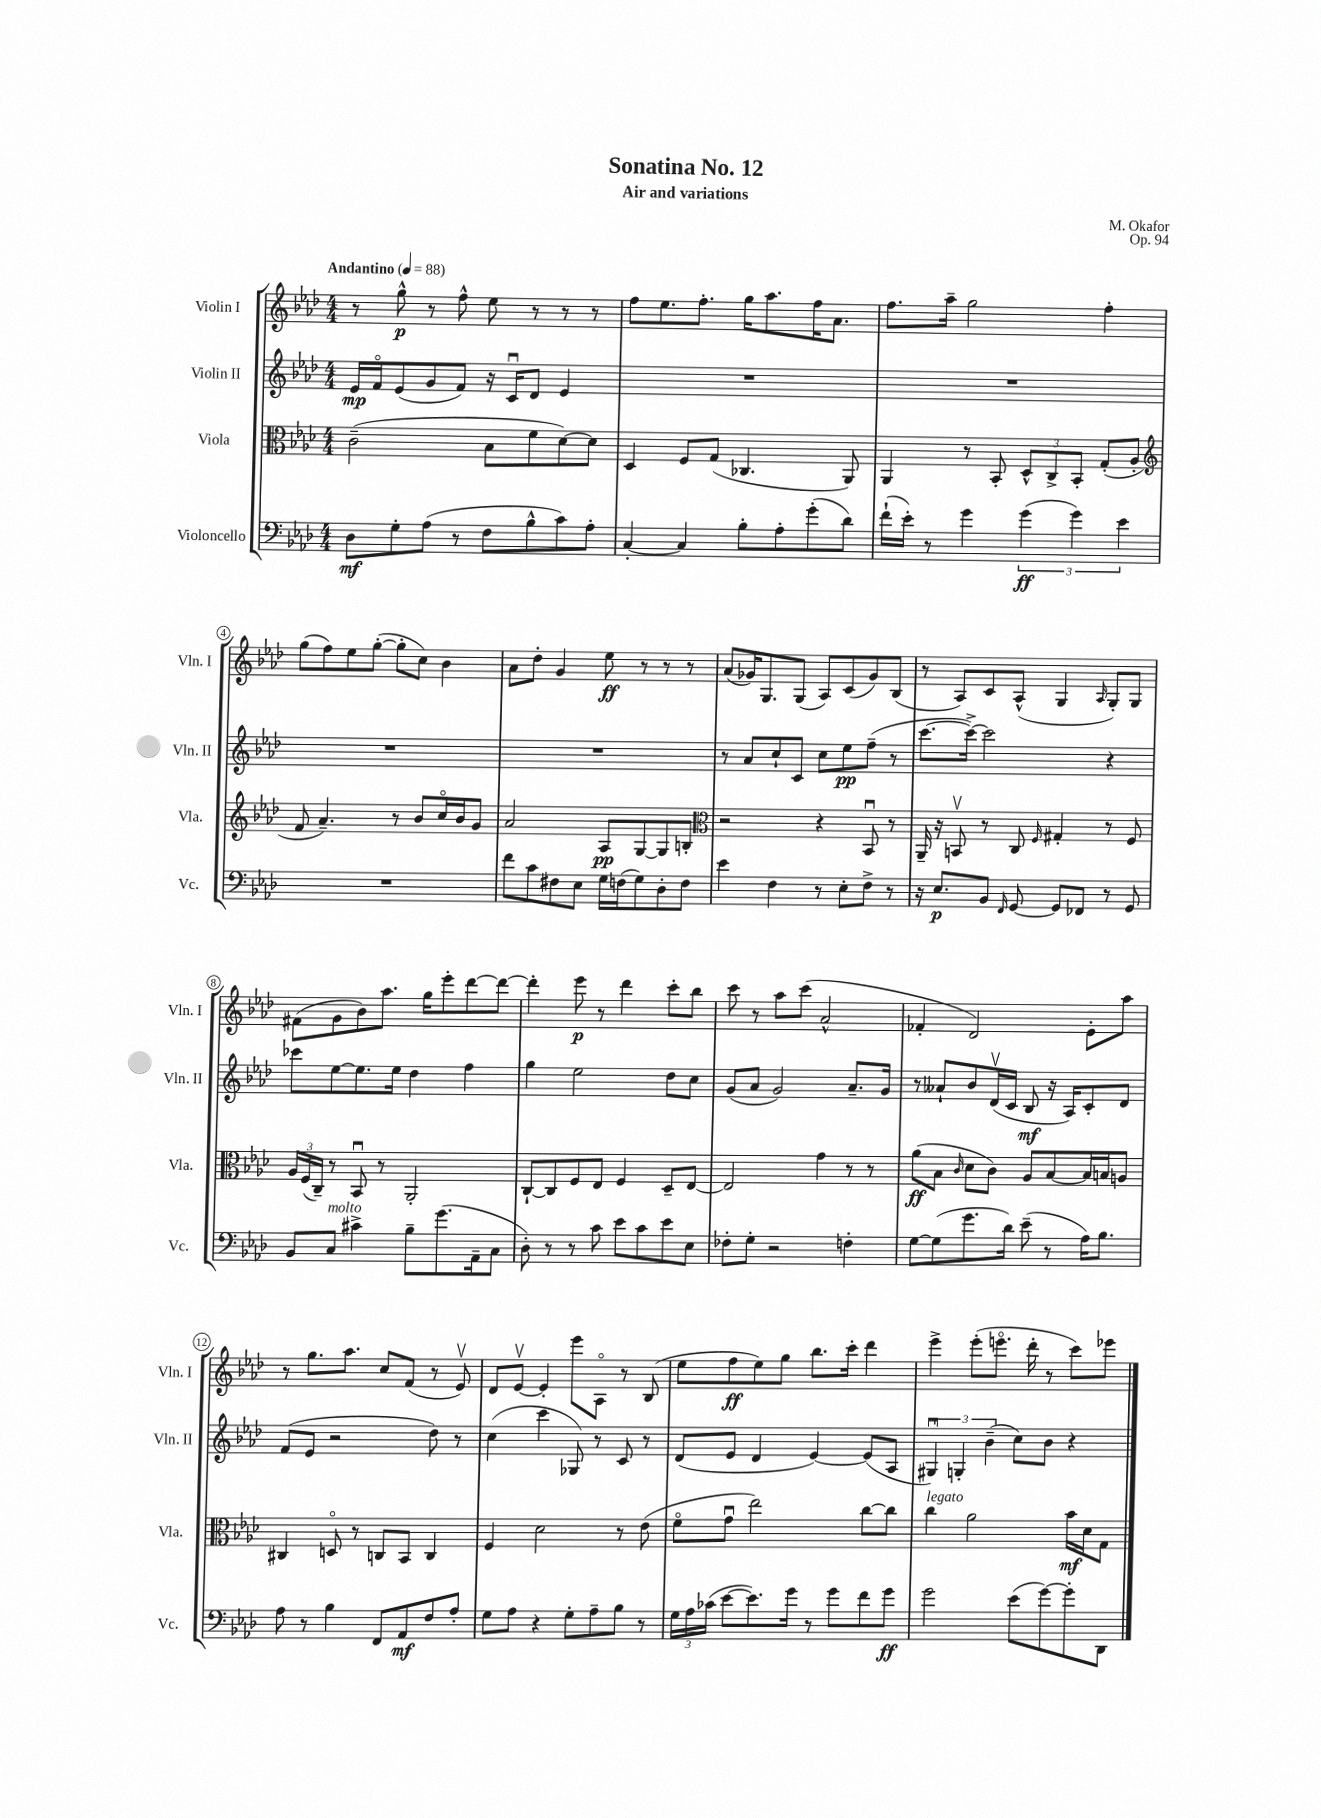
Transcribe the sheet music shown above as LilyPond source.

\header { title = "Sonatina No. 12" composer = "M. Okafor" subtitle = "Air and variations" opus = "Op. 94" }
<<
\new StaffGroup <<
\new Staff = "s0" \with { instrumentName = "Violin I" shortInstrumentName = "Vln. I" } {
    \clef treble \key aes \major \numericTimeSignature \time 4/4 \tempo "Andantino" 4 = 88
    \autoBeamOff r8 g''8-^\p r8 f''8-^ ees''8 r8 r8 r8 |
    f''8[ ees''8. f''8.]-. g''16[ aes''8. f''16 aes'8.] |
    f''8.[ aes''16]-- g''2 f''4-. |
    g''8[( f''8) ees''8 g''8]~-.( g''8[-. c''8]) bes'4 |
    aes'8[ des''8]-. g'4 ees''8\ff r8 r8 r8 |
    aes'8[( ges'16) g8. g8]( aes8[) c'8( ges'8) bes8]( |
    r8 aes8[) c'8 aes8]-^( g4 \grace { aes16 } g8[-.) g8] |
    fis'8[( g'8 bes'8) aes''8.] g''16[ ees'''8-. des'''8~ des'''8]~ |
    des'''4-. ees'''8\p r8 des'''4 c'''8[-. bes''8] |
    c'''8 r8 aes''8[ c'''8]( aes'2-^ |
    fes'4-. des'2) ees'8[-. aes''8] |
    r8 g''8.[ aes''8.] c''8[ f'8]( r8 ees'8\upbow) |
    des'8[ ees'8]~\upbow ees'4-. ees'''8[ aes8]\flageolet r8 bes8( |
    ees''8[ f''8\ff ees''8) g''8] bes''8.[ c'''16]-. des'''4 |
    ees'''4-> ees'''8[-.( e'''8.]\flageolet des'''16-. r8 c'''8[) ees'''8] \bar "|." |
}
\new Staff = "s1" \with { instrumentName = "Violin II" shortInstrumentName = "Vln. II" } {
    \clef treble \key aes \major \numericTimeSignature \time 4/4
    \autoBeamOff ees'16[\mp f'16\flageolet ees'8( g'8 f'8]) r16 c'16[\downbow des'8] ees'4 |
    R1 |
    R1 |
    R1 |
    R1 |
    r8 aes'8[ c''8-! c'8] c''8[ ees''8\pp f''8]--( r8 |
    c'''8.[~ c'''16]~->) c'''2 r4 |
    ces'''8[ ees''8~ ees''8. ees''16] des''4 f''4 |
    g''4 ees''2 des''8[ c''8] |
    g'8[( aes'8] g'2) aes'8.[-- g'16] |
    r8 aeses'8[-! bes'8 des'16\upbow( c'16] bes8\mf r16 aes16[) c'8-. des'8] |
    f'8[( ees'8] r2 des''8) r8 |
    c''4( c'''4 ges8) r8 c'8 r8 |
    des'8[( ees'8] des'4 ees'4~) ees'8[( aes8] |
    \tuplet 3/2 { gis4\downbow) g4-. bes'4--( } c''8[) bes'8] r4 \bar "|." |
}
\new Staff = "s2" \with { instrumentName = "Viola" shortInstrumentName = "Vla." } {
    \clef alto \key aes \major \numericTimeSignature \time 4/4
    \autoBeamOff c'2--( bes8[ f'8 des'8~) des'8] |
    des4 f8[ g8]( ces4. aes,8) |
    aes,4 r8 bes,8-. \tuplet 3/2 { des8[-^ c8-> bes,8]-. } g8[-.( aes8]-. |
    \clef treble f'8 aes'4.--) r8 bes'8[ c''16\flageolet bes'16 g'8] |
    aes'2 aes8[\pp g8~ g8 b8]-. |
    \clef alto r2 r4 bes,8\downbow r8 |
    aes,16-- r16 b,8\upbow r8 c8 \grace { f16 } gis4-. r8 f8 |
    \tuplet 3/2 { aes16[ f16( c16]--) } r8 bes,8\downbow r8 aes,2-. |
    c8[~-! c8 f8 ees8] f4 des8[-- ees8]~ |
    ees2 g'4 r8 r8 |
    aes'8[\ff( bes8] \grace { c'16 } des'8[ c'8]) aes8[ bes8~ bes16 b16 a8] |
    cis4 d8\flageolet r8 c8[ bes,8] c4 |
    f4 des'2 r8 ees'8( |
    f'8[\flageolet g'8]\downbow ees''2) c''8[~ c''8] |
    c''4^\markup { \italic "legato" } aes'2 bes'16[\mf des'16 g8] \bar "|." |
}
\new Staff = "s3" \with { instrumentName = "Violoncello" shortInstrumentName = "Vc." } {
    \clef bass \key aes \major \numericTimeSignature \time 4/4
    \autoBeamOff des8[\mf g8-. aes8]( r8 f8[ bes8-^ c'8) aes8]-. |
    c4~-. c4 bes8[-. aes8-. g'8-.( des'8]) |
    f'16[-!( ees'16]-.) r8 g'4 \tuplet 3/2 { g'4\ff( g'4) ees'4 } |
    R1 |
    f'8[ c'8 fis8 ees8] g16[ f16( g8) des8-. f8] |
    ees'4 f4 r8 ees8[-. f8]-> r8 |
    r16 ees8.[\p bes,8] \grace { f,16 } g,8~ g,8[ fes,8] r8 g,8 |
    bes,8[ c8]^\markup { \italic "molto" } cis'4-> bes8[-- g'8.( aes,16-- c8] |
    des8-.) r8 r8 c'8 ees'8[ c'8 ees'8 ees8] |
    fes8[-. g8]-. r2 f4-. |
    g8[~ g8( g'8. des'16]) ees'8--( r8 aes16[) bes8.] |
    aes8 r8 bes4 f,8[ aes,8\mf f8 aes8]-. |
    g8[ aes8] r4 g8[-. aes8-- bes8] r8 |
    \tuplet 3/2 { g16[ aes16 ces'16]( } ees'8[~ ees'8.) g'16] r8 g'8[ f'8 g'8]\ff |
    g'2 ees'8[( g'8~) g'8-. des,8] \bar "|." |
}
>>
>>
\layout { \context { \Score \override BarNumber.stencil = #(make-stencil-circler 0.1 0.3 ly:text-interface::print) } }
